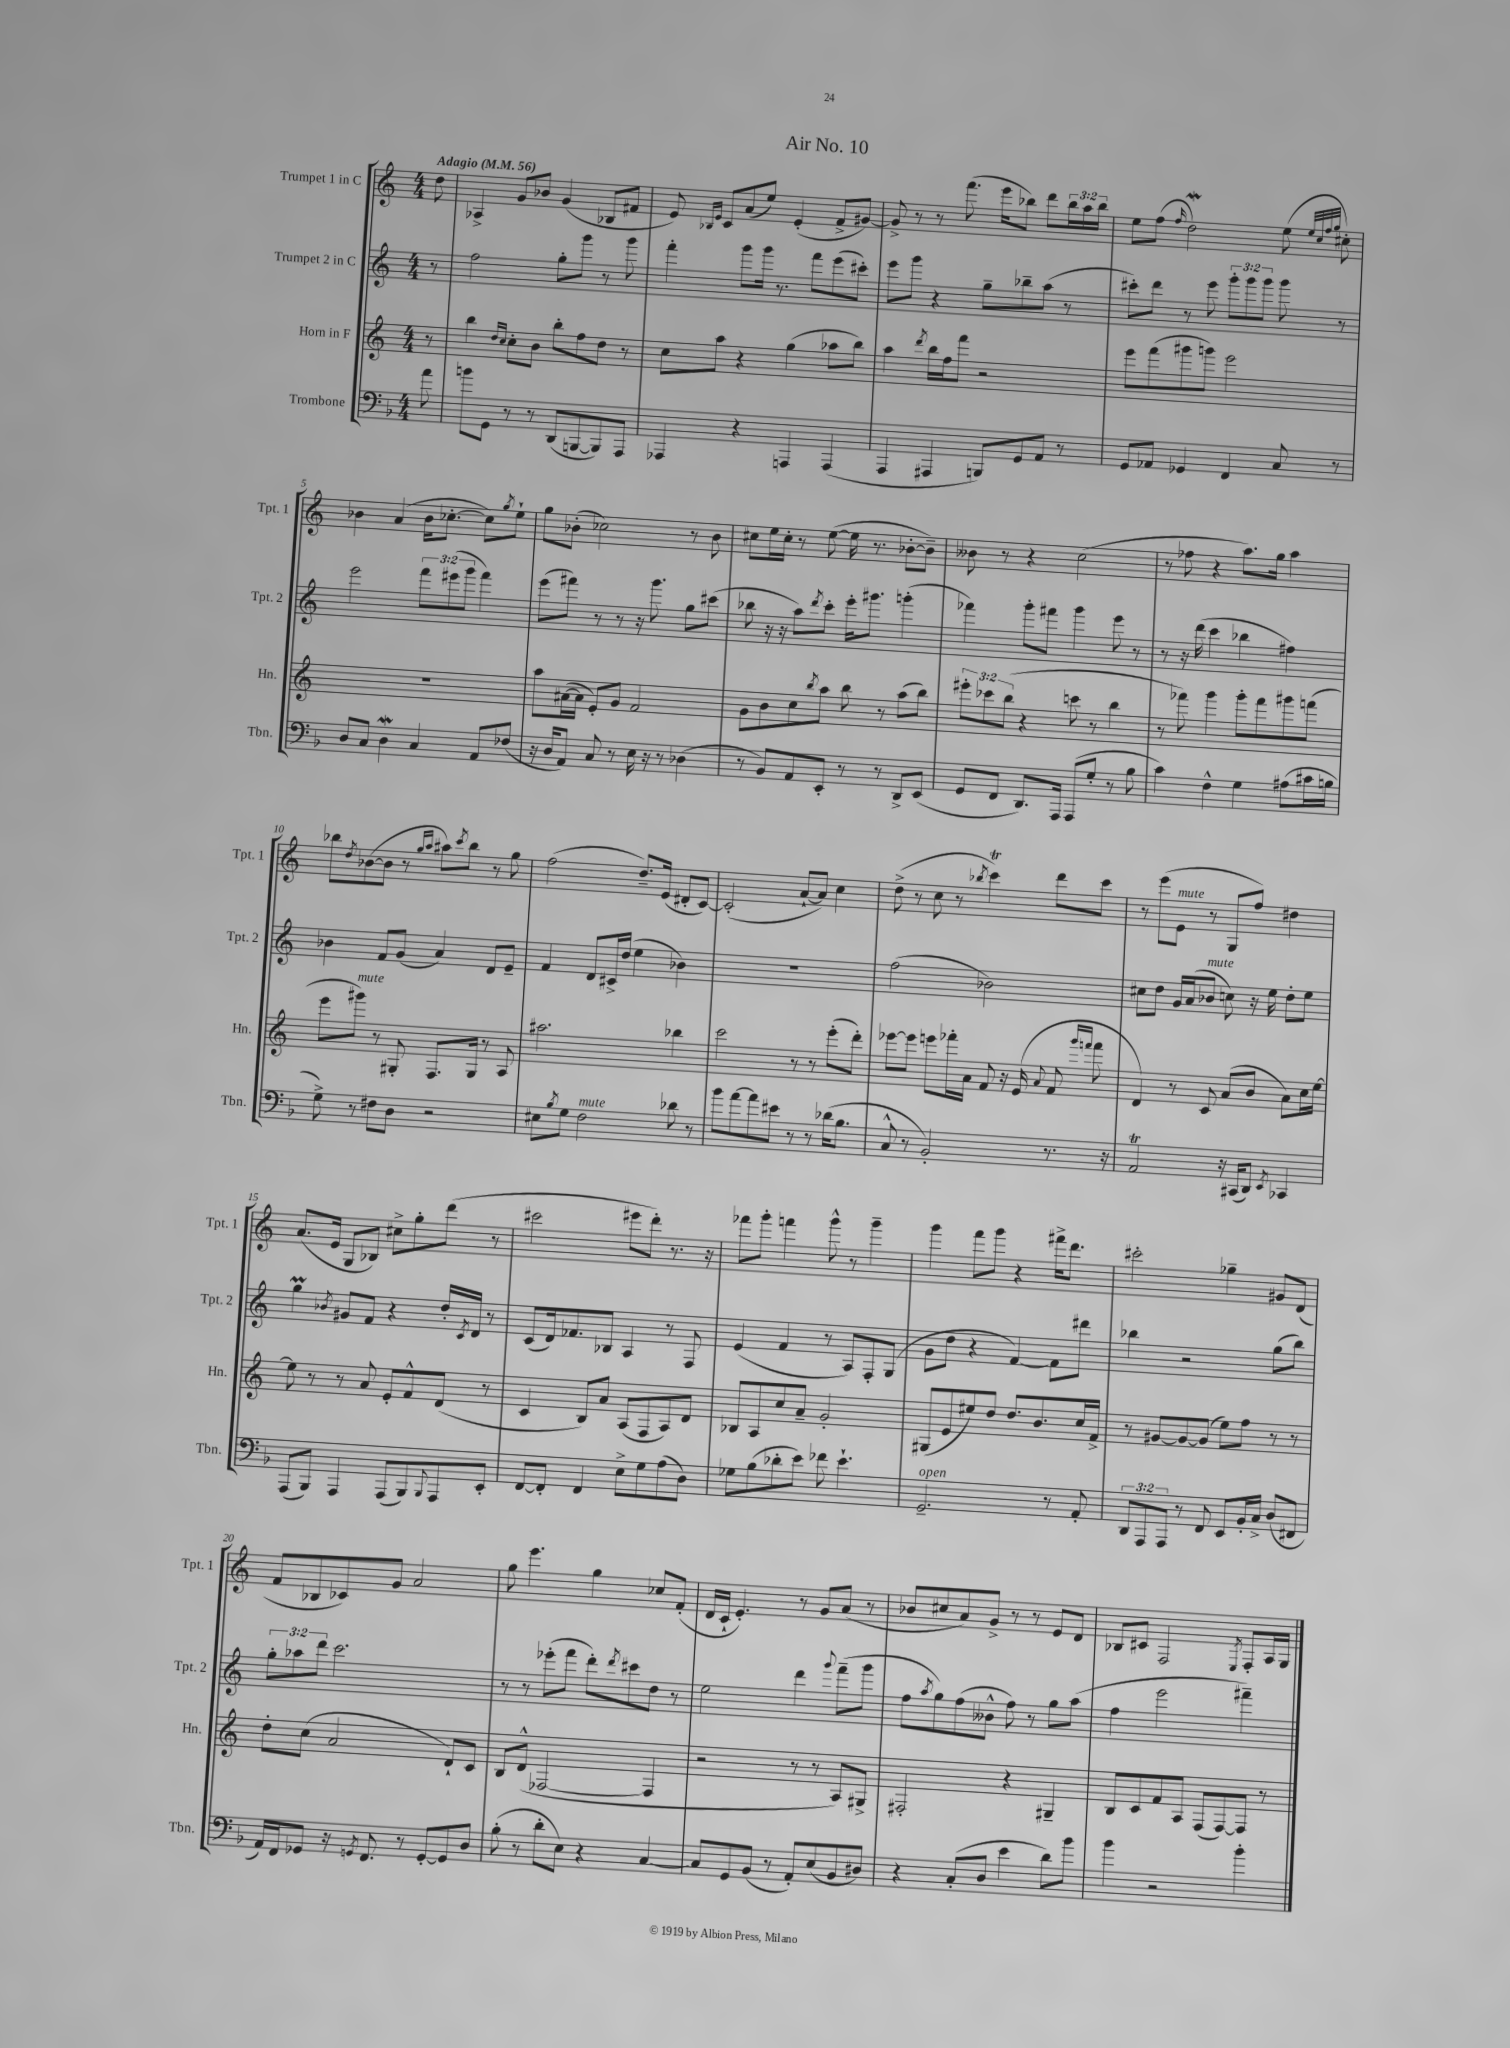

**kern	**kern	**kern	**kern
*staff4	*staff3	*staff2	*staff1
*clefF4	*clefG2	*clefG2	*clefG2
*k[b-]	*k[]	*k[]	*k[]
*M4/4	*M4/4	*M4/4	*M4/4
*MM56	*MM56	*MM56	*MM56
8a	8r	8r	8dd
=	=	=	=
8b	4bb	2ff	4A-^
8GG	.	.	.
.	16qqdd	.	.
.	16qqcc	.	.
8r	8cc'	.	8g
8r	8b	.	8b-
(8DD	8bb'	8gg'	(4g
[8BBB	8ff	8ggg	.
8BBB])	8dd	8r	8B-
8AAA	8r	8ggg	8f#
=	=	=	=
4AAA-	8cc	4fff'	8e)
.	.	.	16qqB-
.	.	.	16qqe
.	8aa	.	8c
4r	4r	8ggg	(8a
.	.	16ggg	8ee)
.	.	8.r	.
4AAA	(4gg	.	(4e'
.	.	8fff	.
(4AAA	8aa-	(8eee	8f^
.	8bb)	8ccc#')	[8g#)
=	=	=	=
4AAA	4aa	8eee	8g#^]
.	.	8ggg	8r
.	8qddd	.	.
4AAA#	16bb	4r	8r
.	16ff	.	.
.	8fff	.	(8.fff
8BBB)	2r	8gg~	.
.	.	.	16eee
8GG	.	8bb-~	8bb-)
8AA	.	(8aa	8ddd
8r	.	8r	24bb-
.	.	.	24aa
.	.	.	24bb-
=	=	=	=
8GG	8eee	8ccc#')	8ee
8AA-	(8fff	8ddd	(8ff
.	.	.	16qqff
4GG-	8ggg#	8r	2dd)
.	8ggg)	8eee	.
4FF	2eee	12ggg'	.
.	.	12ggg	.
.	.	12ggg	.
8C	.	8ggg	(8ee
.	.	.	32qqee
.	.	.	32qqcc
.	.	.	32qqff
.	.	.	32qqgg
8r	.	8r	8cc#')
=	=	=	=
8D	1r	2eee	4b-
8C	.	.	.
4D	.	.	(4a
4C	.	12fff	16b-
.	.	.	[8.cc-'
.	.	(12eee#	.
.	.	12ggg	.
8AA	.	4fff)	8cc-])
.	.	.	8qgg
(8F-	.	.	8ee`
=	=	=	=
16r	8aa	(8eee	8gg
16D	.	.	.
8AA)	([16a#	8fff#)	(8b-'
.	16a#]	.	.
8C	8e')	8r	2cc-)
8r	8g	8r	.
16E	2f	16r	.
16r	.	8.ggg	.
8r	.	.	.
(4D-	.	8gg	8r
.	.	(8ccc#	8b-
=	=	=	=
8r	8g	8bb-	8cc#
8BB-)	8b	16r	16ee
.	.	16r	16cc#'
8AA	8cc	8aa)	8r
.	8qbb	8qddd	.
8EE'	8aa	8ccc'	([8ee
8r	8bb	16eee'	16ee]
.	.	8.ggg#	8.r
8r	8r	.	.
8DD^	(8aa	(4ggg'	[8b-'
(8EE	8bb)	.	8b-~])
=	=	=	=
8GG	12eee#'	4fff-)	8b--
.	12ccc-	.	.
8FF	.	.	8r
.	(12bb	.	.
8.DD)	4r	8ggg'	4r
.	.	8fff#	.
16AAA	.	.	.
(8AAA	8ccc	4ggg	(2cc
8G'	8r	.	.
8r	4bb	8eee	.
8B-	.	8r	.
=	=	=	=
4c)	8r	8r	8r
.	8fff-)	16r	8ff-
.	.	(16ddd	.
4F^^	4ggg	4ccc	4r
4G	8ggg'	4bb-	8.aa)
.	8fff-	.	.
.	.	.	16gg
(8A#	8ggg#	4ff#)	4aa
16c#	(8fff	.	.
16B	.	.	.
=	=	=	=
8G^)	8eee	4b-	8bb-
.	.	.	8qdd
8r	8ggg#)	.	([8b-
8F#	8r	8f	8b-]
8D	8G#'	(8g	8r
.	.	.	16qqgg
.	.	.	16qqaa
2r	8.F	4a)	8aa#)
.	.	.	8qccc
.	.	.	8bb-
.	16G#	.	.
.	8r	8d	8r
.	8A	8e~	8gg
=	=	=	=
8E#	2.aa#	4f	(2ff
8qB-	.	.	.
8G	.	.	.
2F	.	8d	.
.	.	16c#^	.
.	.	(16dd	.
.	.	4ee	8.dd~)
.	.	.	(16e
8d-	4bb-	4b-)	8d#'
8r	.	.	[8c)
=	=	=	=
8b-	2ccc	1r	(2c']
[8a	.	.	.
8a]	.	.	.
8e#	.	.	.
8r	8r	.	[8a`
8r	8r	.	8a])
(16d-	(8eee'	.	4cc
8.B-	.	.	.
.	8ddd')	.	.
=	=	=	=
8C^^	[8eee-	(2ff	(8dd^
8r	8eee-]	.	8r
2BB-')	8eee	.	8cc
.	16fff-'	.	8r
.	16a	.	.
.	.	.	8qbb-
.	8f	2b-)	4ccc)
.	16r	.	.
.	(16e	.	.
.	8qqa	.	.
8.r	8f	.	8ddd
.	16qqggg	.	.
.	16qqfff	.	.
.	8fff	.	8ccc
16r	.	.	.
=	=	=	=
2AA	4d)	8cc#	8r
.	.	8dd	(8eee
.	8r	16g	8e
.	.	(16a	.
.	8c	8b-	8r
16r	(8a	8cc)	8G
(16CC#	.	.	.
8DD)	8b	16r	8ff)
.	.	16ee	.
8qEE	.	.	.
4CC-	8a)	8dd'	4dd#
.	16cc	8ee	.
.	[16ee	.	.
=	=	=	=
(8AAA	8ee]	4gg	(8.a
8BBB-)	8r	.	.
.	.	.	16e
.	.	8qb-	.
4AAA	8r	8g#	8G
.	8a	8f	8B-)
(8AAA	8e'	4r	8cc#^
8BBB-)	8f^^	.	8gg'
8qqBBB-	.	.	.
8AAA	(8d	16dd'	(8ddd
.	.	8qc	.
.	.	16d	.
8EE'	8r	8r	8r
=	=	=	=
[8FF	4c	(8c	2ccc#
8FF']	.	16d)	.
.	.	8.f-	.
4FF	8B)	.	.
.	8a	8B-	.
8E^	(8A	4A	8eee#
8G	8F	.	8ddd')
(8A	8A)	8r	8.r
8D)	8d	8F	.
.	.	.	16r
=	=	=	=
8G-	8B-	(4e	8fff-
(8B-	8A	.	8ggg'
8d-'	8cc	4f	4fff
8e)	8a~	.	.
8f-	2g'	8r	8ggg^^
4.e`	.	8A)	8r
.	.	8F'	4ggg~
.	.	(8G	.
=	=	=	=
2.GG~	(8G#	8g	4ggg
.	8e	8dd	.
.	8ee#)	4r	8fff
.	8dd	.	8ggg
.	8.dd	[4f)	4r
.	8.b	.	.
8r	.	8f]	16fff#^
.	.	.	8.ddd
8AA'	16cc	8ddd#	.
.	16f^	.	.
=	=	=	=
12DD	8r	4bb-	2ccc#'
12AAA	.	.	.
.	[8g#	.	.
12AAA	.	.	.
8r	8g#_	2r	.
8FF	(8g#]	.	.
8EE	8ee)	.	4gg-~
16BB-'	8ff	.	.
16C^	.	.	.
(8D	8r	(8gg	8g#
8FF#	8r	8bb-)	(8d
=	=	=	=
16AA)	8dd'	12gg'	8f
16FF	.	.	.
.	.	12aa-	.
8GG-	(8cc	.	8B-
.	.	12ddd	.
16r	2a	2.ccc	8c-)
8qGG	.	.	.
8.FF	.	.	.
.	.	.	8g
8r	.	.	2a
[8GG'	.	.	.
8GG]	8d`)	.	.
8D	8c	.	.
=	=	=	=
(8B-'	8B	8r	8gg
8r	(8d^^	8r	4.eee
8d'	[2F-	(8eee-'	.
8E)	.	8fff	.
4r	.	8ddd')	4gg
.	.	8qddd	.
.	.	8ccc#	.
[4C	4F-]	8dd	8cc-
.	.	8r	(8f'
=	=	=	=
8C]	2r	2ee	16d
.	.	.	16c`
8GG	.	.	4.e')
(8BB-	.	.	.
8r	.	.	.
8AA')	8r	4ddd	8r
(8E	8r	.	8g
.	.	8qqggg	.
8BB-	8A)	(8fff~	(8a
8D#)	8G#^	8ggg	8r
=	=	=	=
4r	2F#'	8ff	8b-
.	.	8qaa	.
.	.	8gg)	8cc#
(8C'	.	(8ff	8a)
8D	.	8b--^^	8g^
4e	4r	8ff)	8r
.	.	8r	8r
8d)	4G#~	8gg	8e
8b-	.	(8aa	8d
=	=	=	=
4b-	8B	4ff	8B-
.	8c	.	8c#
2r	8f	2eee	2F
.	8A	.	.
.	(8F	.	.
.	[8F)	.	.
.	.	.	8qE
4b-'	8F]	4fff#~)	8F'
.	8r	.	16A
.	.	.	16G
==	==	==	==
*-	*-	*-	*-
